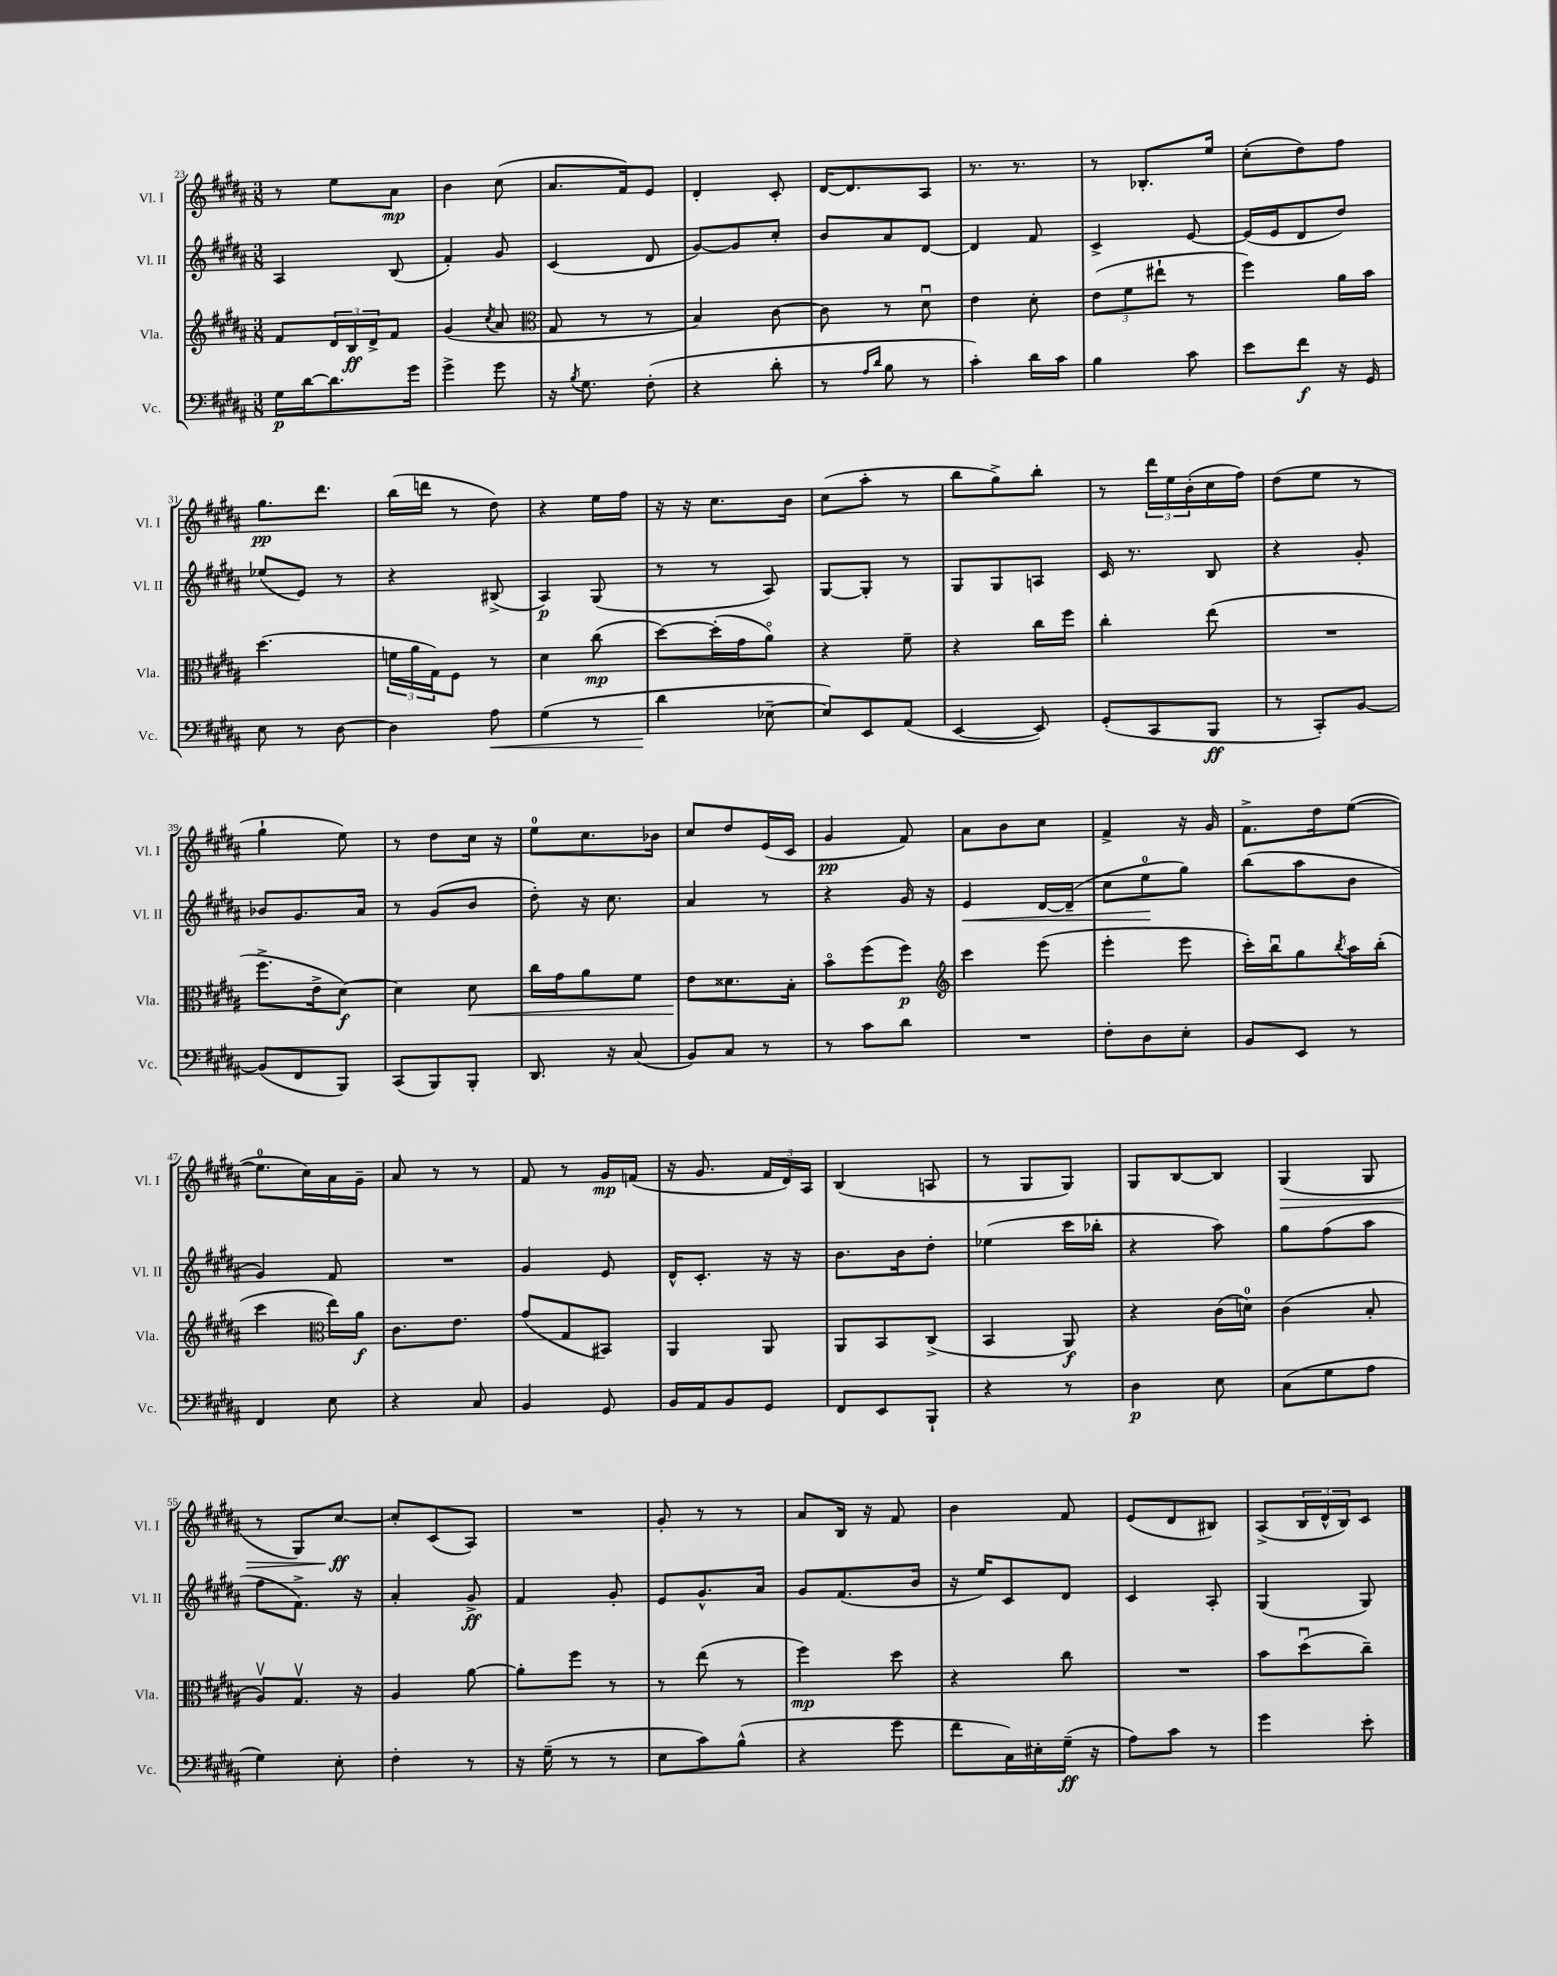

**kern	**dynam	**kern	**dynam	**kern	**dynam	**kern	**dynam
*part4	*part4	*part3	*part3	*part2	*part2	*part1	*part1
*staff4	*staff4	*staff3	*staff3	*staff2	*staff2	*staff1	*staff1
*I"Vc.	*	*I"Vla.	*	*I"Vl. II	*	*I"Vl. I	*
*I'Vc.	*	*I'Vla.	*	*I'Vl. II	*	*I'Vl. I	*
*clefF4	*	*clefG2	*	*clefG2	*	*clefG2	*
*k[f#c#g#d#a#]	*	*k[f#c#g#d#a#]	*	*k[f#c#g#d#a#]	*	*k[f#c#g#d#a#]	*
*M3/8	*	*M3/8	*	*M3/8	*	*M3/8	*
=23	=23	=23	=23	=23	=23	=23	=23
16G#\LL	p	8f#/L	.	4A#/	.	8r	.
[16d#\J	.	.	.	.	.	.	.
8.d#\]	.	24d#/L	.	.	.	8ee\L	.
.	.	24B/	ff	.	.	.	.
.	.	24d#^/J	.	.	.	.	.
.	.	8f#/J	.	(8B/	.	8a#\J	mp
16g#\Jk	.	.	.	.	.	.	.
=24	=24	=24	=24	=24	=24	=24	=24
4g#^\	.	(4g#/	.	4f#'/)	.	4b\	.
.	.	8qcc#/	.	.	.	.	.
8g#\	.	8a#/	.	8g#/	.	(8cc#\	.
=25	=25	=25	=25	=25	=25	=25	=25
*	*	*clefC3	*	*	*	*	*
16r	.	8G#/	.	(4c#/	.	8.a#/L	.
8qB/	.	.	.	.	.	.	.
8.G#\	.	.	.	.	.	.	.
.	.	8r	.	.	.	.	.
.	.	.	.	.	.	16f#/k)	.
(8F#'\	.	8r	.	8d#/	.	8e/J	.
=26	=26	=26	=26	=26	=26	=26	=26
4r	.	4B/)	.	[8g#/L)	.	4d#'/	.
.	.	.	.	8g#/]	.	.	.
8d#'\	.	[8c#\	.	8cc#'/J	.	8c#'/	.
=27	=27	=27	=27	=27	=27	=27	=27
8r	.	8c#\]	.	8b/L	.	[16d#/KL	.
.	.	.	.	.	.	8.d#/]	.
16qqA#/LL	.	.	.	.	.	.	.
16qqd#/JJ	.	.	.	.	.	.	.
8B\	.	8r	.	8a#/	.	.	.
8r	.	8d#u\	.	[8d#/J	.	8A#/J	.
=28	=28	=28	=28	=28	=28	=28	=28
4c#'\)	.	4e\	.	4d#/]	.	8.r	.
.	.	.	.	.	.	8.r	.
16d#\LL	.	8d#'\	.	8f#/	.	.	.
16c#\JJ	.	.	.	.	.	.	.
=29	=29	=29	=29	=29	=29	=29	=29
4B\	.	(12e\L	.	4c#^/	.	8r	.
.	.	12f#\	.	.	.	.	.
.	.	.	.	.	.	8.B-X'/L	.
.	.	12ee#X`\J	.	.	.	.	.
8c#\	.	8r	.	[8e/	.	.	.
.	.	.	.	.	.	16ee/Jk	.
=30	=30	=30	=30	=30	=30	=30	=30
8e\L	.	4ff#\)	.	(16e/LL]	.	(8cc#'\L	.
.	.	.	.	16e/J	.	.	.
8f#\J	f	.	.	8d#/	.	8dd#\)	.
16r	.	16a#\LL	.	8dd#/J)	.	8ff#\J	.
16GG#/	.	16b\JJ	.	.	.	.	.
!!LO:LB:g=z
=31	=31	=31	=31	=31	=31	=31	=31
8E\	.	(4.dd#\	.	(8ee-X/L	.	8.gg#\L	pp
8r	.	.	.	8e/J)	.	.	.
.	.	.	.	.	.	8.ddd#\J	.
[8D#\	.	.	.	8r	.	.	.
=32	=32	=32	=32	=32	=32	=32	=32
4D#\]	.	24fn\LL	.	4r	.	(16bb\LL	.
.	.	24a#\	.	.	.	.	.
.	.	.	.	.	.	16dddn\JJ	.
.	.	24G#\J)	.	.	.	.	.
.	.	8F#\J	.	.	.	8r	.
!	!LO:HP:b	!	!	!	!	!	!
8A#\	<	8r	.	(8B#X^/	.	8dd#\)	.
=33	=33	=33	=33	=33	=33	=33	=33
(4G#\	.	4d#\	.	4A#/)	p	4r	.
8r	.	(8cc#\	mp	(8G#/	.	16ee\LL	.
.	.	.	.	.	.	16ff#\JJ	.
=34	=34	=34	=34	=34	=34	=34	=34
4d#\	.	[8dd#\L)	.	8r	.	16r	.
.	.	.	.	.	.	16r	.
.	.	(16dd#'\L]	.	8r	.	8.cc#\L	.
.	.	16g#\J	.	.	.	.	.
[8E-X~\	[	8a#\J)	.	8A#/)	.	.	.
.	.	.	.	.	.	16b\Jk	.
=35	=35	=35	=35	=35	=35	=35	=35
8E-/L])	.	4r	.	[8G#/L	.	(8cc#\L	.
8EE/	.	.	.	8G#'/J]	.	8aa#'\J	.
(8AA#/J	.	8f#~\	.	8r	.	8r	.
=36	=36	=36	=36	=36	=36	=36	=36
[4EE/	.	4r	.	8G#/L	.	8bb\L	.
.	.	.	.	8G#/	.	8gg#^\)	.
8EE/])	.	16cc#\LL	.	8An/J	.	8bb'\J	.
.	.	16ff#\JJ	.	.	.	.	.
=37	=37	=37	=37	=37	=37	=37	=37
(8GG#'/L	.	4cc#'\	.	16c#/	.	8r	.
.	.	.	.	8.r	.	.	.
8CC#/	.	.	.	.	.	24ddd#\LL	.
.	.	.	.	.	.	24ee\	.
.	.	.	.	.	.	(24b'\	.
8BBB/J	ff	(8ee\	.	8B/	.	16cc#\	.
.	.	.	.	.	.	16ff#\JJ)	.
=38	=38	=38	=38	=38	=38	=38	=38
8r	.	4.r	.	4r	.	(8dd#\L	.
8CC#'/L)	.	.	.	.	.	8ee\J	.
[8BB/J	.	.	.	8g#'/	.	8r	.
!!LO:LB:g=z
=39	=39	=39	=39	=39	=39	=39	=39
(8BB/L]	.	8.ff#^\L	.	8b-X/L	.	4gg#`\	.
8FF#/	.	.	.	8.g#/	.	.	.
.	.	16e^\k	.	.	.	.	.
8BBB/J)	.	[8d#\J)	f	.	.	8ee\)	.
.	.	.	.	16a#/Jk	.	.	.
=40	=40	=40	=40	=40	=40	=40	=40
(8CC#/L	.	4d#\]	.	8r	.	8r	.
8BBB/)	.	.	.	(8g#/L	.	8dd#\L	.
!	!	!	!LO:HP:b	!	!	!	!
8BBB'/J	.	8d#\	<	8b/J	.	16cc#\Jk	.
.	.	.	.	.	.	16r	.
=41	=41	=41	=41	=41	=41	=41	=41
8.DD#/	.	16cc#\LL	.	8dd#'\)	.	8ee\L	.
.	.	16g#\J	.	.	.	.	.
.	.	8a#\	.	16r	.	8.cc#\	.
16r	.	.	.	8.cc#\	.	.	.
(8C#/	.	8f#\J	.	.	.	.	.
.	.	.	.	.	.	16b-X\Jk	.
=42	=42	=42	=42	=42	=42	=42	=42
8BB/L)	.	8e\L	.	4a#/	.	8cc#/L	.
8C#/J	.	8.d##X\	[	.	.	8dd#/	.
8r	.	.	.	8r	.	(16e/L	.
.	.	16B'\Jk	.	.	.	16c#/JJ	.
=43	=43	=43	=43	=43	=43	=43	=43
8r	.	8b\L	.	4r	.	4g#/	pp
8c#\L	.	(8ff#\	.	.	.	.	.
8d#\J	.	8ff#\J)	p	16g#/	.	8f#/)	.
.	.	.	.	16r	.	.	.
=44	=44	=44	=44	=44	=44	=44	=44
*	*	*clefG2	*	*	*	*	*
!	!	!	!	!	!LO:HP:b	!	!
4.r	.	4ccc#\	.	4e/	<	8a#\L	.
.	.	.	.	.	.	8b\	.
.	.	(8eee\	.	[16d#/LL	.	8cc#\J	.
.	.	.	.	(16d#~/JJ]	.	.	.
=45	=45	=45	=45	=45	=45	=45	=45
8F#'\L	.	4eee'\	.	8cc#\L	.	4f#^/	.
8D#\	.	.	.	8ee\	.	.	.
8E'\J	.	8eee\	.	8gg#\J)	[	16r	.
.	.	.	.	.	.	16g#/	.
=46	=46	=46	=46	=46	=46	=46	=46
8BB/L	.	16ccc#'\LL)	.	(8bb\L	.	8.f#^\L	.
.	.	16bbu\J	.	.	.	.	.
8EE/J	.	8gg#\	.	8aa#\	.	.	.
.	.	.	.	.	.	16dd#\k	.
.	.	8qbb/	.	.	.	.	.
8r	.	16aa#\L	.	8b\J	.	([8ee\J	.
.	.	(16bb'\JJ	.	.	.	.	.
!!LO:LB:g=z
=47	=47	=47	=47	=47	=47	=47	=47
4FF#/	.	4ccc#\	.	4g#/)	.	8.ee\L]	.
.	.	.	.	.	.	16cc#\L)	.
*	*	*clefC3	*	*	*	*	*
8E\	.	16ee\LL)	.	8f#/	.	16a#\	.
.	.	16a#\JJ	f	.	.	16g#~\JJ	.
=48	=48	=48	=48	=48	=48	=48	=48
4r	.	8.c#\L	.	4.r	.	8a#/	.
.	.	.	.	.	.	8r	.
.	.	8.e\J	.	.	.	.	.
8C#/	.	.	.	.	.	8r	.
=49	=49	=49	=49	=49	=49	=49	=49
4BB/	.	(8g#/L	.	4g#/	.	8f#/	.
.	.	8G#/	.	.	.	8r	.
8GG#/	.	8BB#X/J)	.	8e/	.	16g#/LL	mp
.	.	.	.	.	.	(16fn/JJ	.
=50	=50	=50	=50	=50	=50	=50	=50
16BB/LL	.	4AA#/	.	16d#^^/KL	.	16r	.
16AA#/J	.	.	.	8.c#'/J	.	8.g#/	.
8BB/	.	.	.	.	.	.	.
8GG#/J	.	8AA#/	.	16r	.	24f#/LL	.
.	.	.	.	.	.	24d#/)	.
.	.	.	.	16r	.	.	.
.	.	.	.	.	.	24A#/JJ	.
=51	=51	=51	=51	=51	=51	=51	=51
8FF#/L	.	8AA#/L	.	8.b\L	.	(4B/	.
8EE/	.	8BB/	.	.	.	.	.
.	.	.	.	16b\k	.	.	.
8BBB`/J	.	(8C#^/J	.	8dd#'\J	.	8An/	.
=52	=52	=52	=52	=52	=52	=52	=52
4r	.	4BB/	.	(4ee-X\	.	8r	.
.	.	.	.	.	.	8G#/L	.
8r	.	8AA#/)	f	16ccc#\LL	.	8G#/J)	.
.	.	.	.	16bb-X'\JJ	.	.	.
=53	=53	=53	=53	=53	=53	=53	=53
4D#\	p	4r	.	4r	.	8G#/L	.
.	.	.	.	.	.	[8B/	.
8E\	.	(16c#\LL	.	8aa#\)	.	8B/J]	.
.	.	16dn\JJ)	.	.	.	.	.
=54	=54	=54	=54	=54	=54	=54	=54
!	!	!	!	!	!	!	!LO:HP:b
(8C#\L	.	(4c#\	.	8gg#\L	.	(4G#/	>
8G#\	.	.	.	(8ff#\	.	.	.
8A#\J	.	8B'/	.	8aa#\J	.	8G#/	.
!!LO:LB:g=z
=55	=55	=55	=55	=55	=55	=55	=55
4G#\)	.	8A#v/L)	.	8ff#\L	.	8r	.
.	.	8.G#v/J	.	8.f#^\J)	.	8G#/L)	.
8E'\	.	.	.	.	.	[8cc#/J	ff
.	.	16r	.	16r	.	.	.
.	.	.	.	.	.	.	]
=56	=56	=56	=56	=56	=56	=56	=56
4F#'\	.	4A#/	.	4a#'/	.	8cc#'/L]	.
.	.	.	.	.	.	(8c#/	.
8r	.	[8a#\	.	8g#^/	ff	8A#/J)	.
=57	=57	=57	=57	=57	=57	=57	=57
16r	.	8a#'\L]	.	4f#/	.	4.r	.
(16G#~\	.	.	.	.	.	.	.
8r	.	8ff#\J	.	.	.	.	.
8r	.	8r	.	8g#'/	.	.	.
=58	=58	=58	=58	=58	=58	=58	=58
8E\L	.	8r	.	8e/L	.	8g#'/	.
8c#\)	.	(8ee\	.	8.g#^^/	.	8r	.
(8B^^\J	.	8r	.	.	.	8r	.
.	.	.	.	16a#/Jk	.	.	.
=59	=59	=59	=59	=59	=59	=59	=59
4r	.	4ff#\)	mp	8g#/L	.	8a#/L	.
.	.	.	.	(8.f#/	.	16B/Jk	.
.	.	.	.	.	.	16r	.
8g#\	.	8dd#\	.	.	.	8f#/	.
.	.	.	.	16b/Jk	.	.	.
=60	=60	=60	=60	=60	=60	=60	=60
8f#\L	.	4r	.	16r	.	4b\	.
.	.	.	.	16ee/KL)	.	.	.
16C#\L)	.	.	.	8c#/	.	.	.
16E#X'\	.	.	.	.	.	.	.
(16G#~\JJ	ff	8cc#\	.	8d#/J	.	8f#/	.
16r	.	.	.	.	.	.	.
=61	=61	=61	=61	=61	=61	=61	=61
8A#\L)	.	4.r	.	4c#/	.	(8e/L	.
8c#\J	.	.	.	.	.	8d#/	.
8r	.	.	.	8A#'/	.	8B#X/J)	.
=62	=62	=62	=62	=62	=62	=62	=62
4g#\	.	8b\L	.	(4G#/	.	(8A#^/L	.
.	.	(8dd#u\	.	.	.	24B/L	.
.	.	.	.	.	.	24d#^^/	.
.	.	.	.	.	.	24B/J)	.
8e'\	.	8cc#~\J)	.	8G#/)	.	8c#/J	.
==	==	==	==	==	==	==	==
*-	*-	*-	*-	*-	*-	*-	*-
